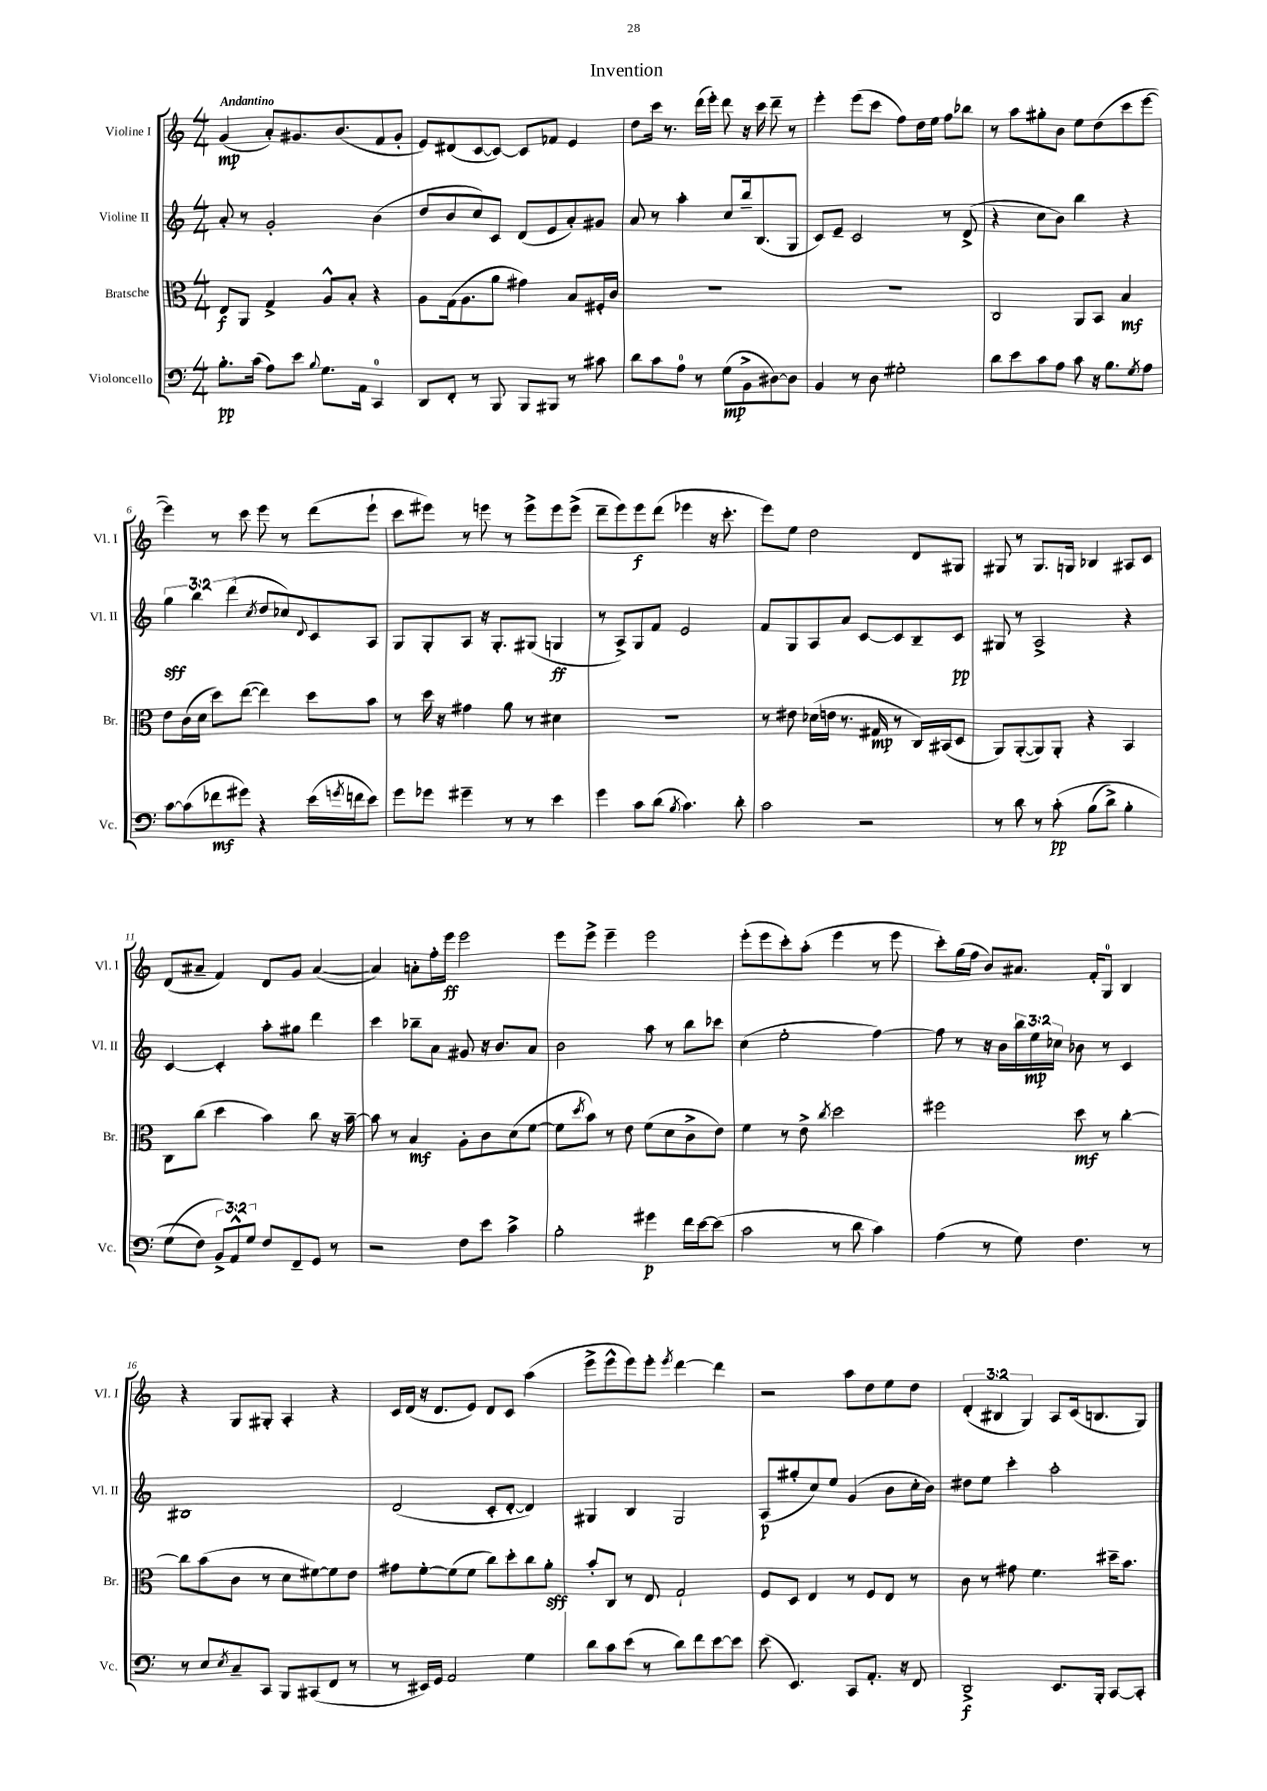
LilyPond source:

\header { title = "Invention" }
<<
\new StaffGroup <<
\new Staff = "s0" \with { instrumentName = "Violine I" shortInstrumentName = "Vl. I" } {
    \clef treble \key c \major \numericTimeSignature \time 4/4 \override Staff.TupletNumber.text = #tuplet-number::calc-fraction-text \tempo "Andantino"
    g'4\mp( a'8-.) gis'8. b'8.( f'8 gis'8-. |
    e'8) dis'8( c'8~ c'8~) c'8 fes'8 e'4 |
    d''8 c'''16 r8. d'''16( e'''16-.) d'''8 r16 c'''16 d'''8-- r8 |
    e'''4-. e'''8( c'''8 f''8) d''16 e''16 f''8 bes''8 |
    r8 a''8 gis''8-. b'8 e''8 d''8( c'''8 e'''8~ |
    e'''4) r8 c'''8 e'''8 r8 d'''8( e'''8-! |
    c'''8 eis'''8) r8 e'''8 r8 e'''8-> e'''8 e'''8->( |
    d'''8-- e'''8) e'''8\f d'''8( ees'''4 r16 c'''8.-. |
    e'''8) e''8 d''2 d'8 gis8 |
    gis8 r8 gis8. g16 bes4 ais8 c'8 |
    d'8( ais'8-- f'4) d'8 g'8 ais'4~( |
    ais'4) a'8-. f''16-. e'''16\ff e'''2 |
    e'''8 e'''8-> e'''4-- e'''2 |
    e'''8-.( e'''8 c'''8-.) a''8-.( e'''4 r8 e'''8 |
    c'''8-.) g''16( f''16 b'8) ais'8. f'16-. g8-0 b4 |
    r4 g8 gis8-. a4-. r4 |
    c'16 d'16( r16 d'8. e'8) d'8 c'8 a''4( |
    e'''8-> e'''8-^ e'''8) e'''8-. \acciaccatura { e'''8 } d'''4~ d'''4 |
    r2 a''8 d''8 e''8 d''8 |
    \tuplet 3/2 { d'4-.( bis4 g4) } a8 c'16( b8. g8) \bar "|." |
}
\new Staff = "s1" \with { instrumentName = "Violine II" shortInstrumentName = "Vl. II" } {
    \clef treble \key c \major \numericTimeSignature \time 4/4 \override Staff.TupletNumber.text = #tuplet-number::calc-fraction-text
    a'8-. r8 g'2-. b'4( |
    d''8 b'8 c''8) c'8 d'8( e'8 a'8-.) gis'8 |
    a'8 r8 a''4-. c''8 b''16-- b8.( g8 |
    c'8) e'8-- c'2 r8 d'8->( |
    r4 c''8 b'8) b''4 r4 |
    \tuplet 3/2 { g''4\sff b''4 d'''4( } \acciaccatura { c''8 } d''8 ces''8) \appoggiatura { d'8 } c'8 a8 |
    g8 g8-. a8 r16 g8.-. gis8( g4\ff |
    r8 a8->) g8 f'8 e'2 |
    f'8 g8 a8 a'8 c'8~ c'8 b8-- c'8\pp |
    gis8 r8 a2-> r4 |
    c'4~ c'4-. a''8-. gis''8 d'''4 |
    c'''4 bes''8-- a'8 gis'8 r16 b'8. a'8 |
    b'2 a''8 r8 b''8 ces'''8 |
    c''4( e''2-. f''4~) |
    f''8 r8 r16 b'16 \tuplet 3/2 { b''16 e''16\mp ces''16 } bes'8 r8 c'4 |
    bis1 |
    d'2( c'8-. d'8~-. d'4) |
    gis4 b4 gis2 |
    a8\p( gis''8-. c''8) e''8 g'4( b'8 c''16-. b'16) |
    dis''8 e''8 c'''4-. a''2-. \bar "|." |
}
\new Staff = "s2" \with { instrumentName = "Bratsche" shortInstrumentName = "Br." } {
    \clef alto \key c \major \numericTimeSignature \time 4/4
    e8\f a,8 g4-> a8-^ b8-. r4 |
    a8 g16( a8. a'8 gis'4) b8 fis16-. c'16 |
    R1 |
    r1 |
    c2 a,8 b,8 b4\mf |
    e'8 c'16( d'16 d''8) e''8~( e''4) d''8 b'8 |
    r8 d''16 r16 gis'4 a'8 r8 dis'4 |
    R1 |
    r8 eis'8 des'16( e'16 r8. gis16\mp r8 c16) bis,16( d8 |
    a,8) a,8~-.( a,8) a,8-. r4 b,4 |
    c8 c''8( d''4 b'4) c''8 r16 b'16~-- |
    b'8 r8 b4\mf a8-. c'8 d'8( f'8~ |
    f'8 \acciaccatura { d''8 } b'8) r8 e'8 f'8( d'8 c'8-> e'8) |
    f'4 r8 e'8-> \acciaccatura { c''8 } d''2 |
    fis''2 d''8\mf r8 c''4~-. |
    c''8 b'8( c'8 r8 d'8 fis'8~) fis'8 e'8 |
    gis'8 f'8~-. f'8( f'8 c''8) d''8-. c''8 a'8-.\sff |
    b'8-. c8 r8 e8 g2-! |
    f8 d8 e4 r8 f8 e8 r8 |
    c'8 r8 gis'8 f'4. dis''16-- b'8. \bar "|." |
}
\new Staff = "s3" \with { instrumentName = "Violoncello" shortInstrumentName = "Vc." } {
    \clef bass \key c \major \numericTimeSignature \time 4/4 \override Staff.TupletNumber.text = #tuplet-number::calc-fraction-text
    b8.-.\pp c'16( a8) e'8 \appoggiatura { b8 } g8. a,16 c,4-0 |
    d,8 f,8-. r8 b,,8 b,,8 bis,,8 r8 cis'8 |
    d'8 c'8 a8-0 r8 g8\mp( b,8-> dis8~) dis8 |
    b,4 r8 d8 gis2-. |
    d'8 e'8 c'8 a8 c'8 r16 b8. \acciaccatura { g8 } a8 |
    c'8~ c'8( fes'8\mf gis'8) r4 e'16( \acciaccatura { g'8 } f'16 e'8) |
    g'8 ges'8 gis'4-- r8 r8 e'4 |
    g'4 c'8 d'8( \acciaccatura { b8 } c'4.) d'8-. |
    c'2 r2 |
    r8 d'8 r8 c'8-.\pp\( b8( d'8->) b4-. |
    g8( f8\) \tuplet 3/2 { b,8->) a,8-^ g8 } f8 f,8-- g,8 r8 |
    r2 f8 e'8 c'4-> |
    b2-. gis'4\p f'16 e'16~ e'8( |
    c'2 r8 d'8 c'4) |
    a4( r8 g8) f4. r8 |
    r8 e8 \acciaccatura { e8 } c8-- c,8 b,,8 cis,8( f,8 r8 |
    r8 eis,16) g,16 a,2 g4 |
    d'8 c'8 e'8( r8 d'8) f'8 e'8~ e'8 |
    e'8( e,4.) c,8 a,8.-. r16 f,8 |
    d,2->\f e,8. b,,16-. c,8~ c,8-. \bar "|." |
}
>>
>>
